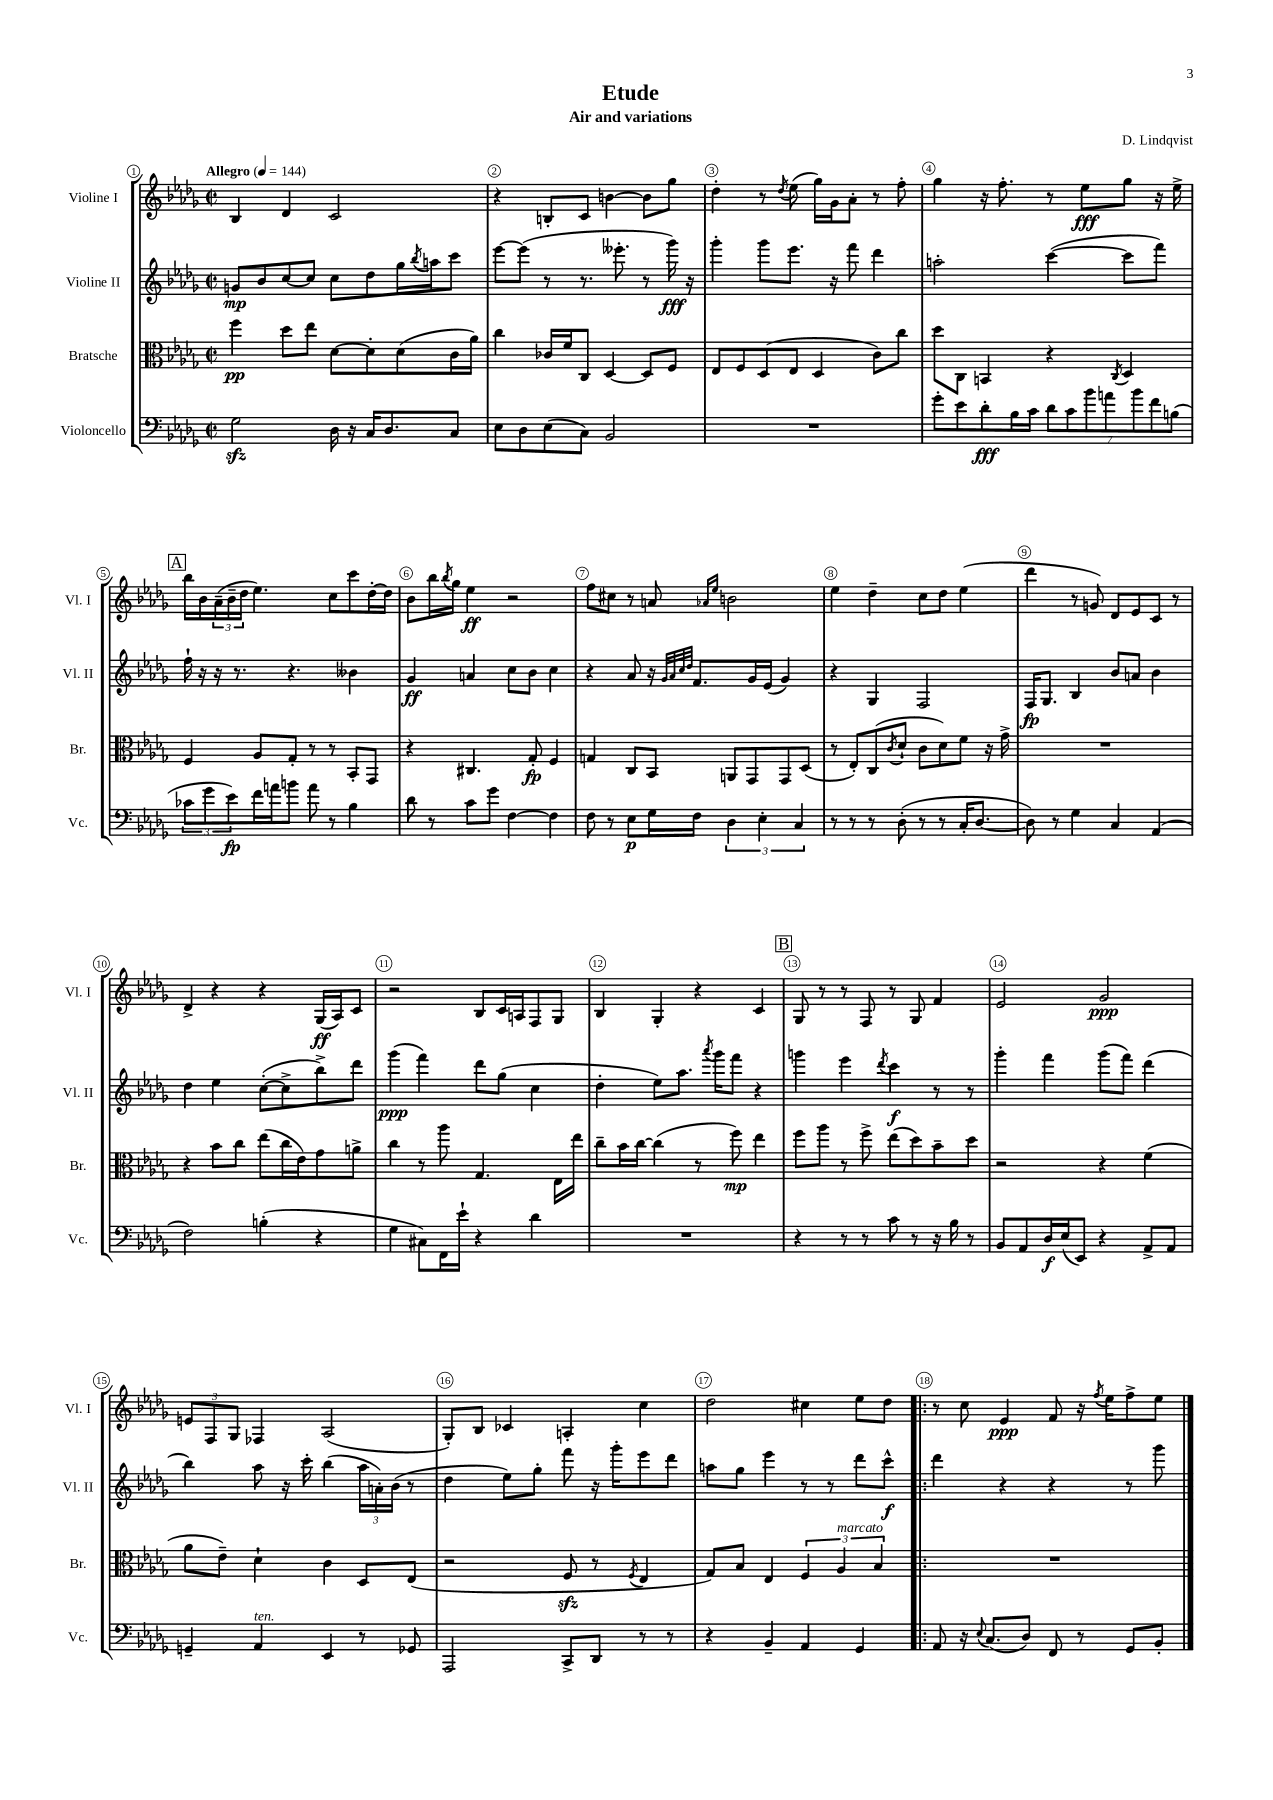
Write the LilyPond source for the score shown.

\header { title = "Etude" composer = "D. Lindqvist" subtitle = "Air and variations" }
<<
\new StaffGroup <<
\new Staff = "s0" \with { instrumentName = "Violine I" shortInstrumentName = "Vl. I" } {
    \clef treble \key des \major \defaultTimeSignature \time 2/2 \tempo "Allegro" 4 = 144
    bes4 des'4 c'2 |
    r4 b8-. c'8 b'4~ b'8 ges''8 |
    des''4-. r8 \acciaccatura { des''8 } ees''8( ges''16) ges'16 aes'8-. r8 f''8-. |
    ges''4 r16 f''8.-. r8 ees''8\fff ges''8 r16 ees''16-> |
    \mark \markup { \box "A" } bes''16 bes'16 \tuplet 3/2 { aes'16--( bes'16-- des''16 } ees''4.) c''8 c'''8 des''16~-. des''16 |
    bes'8 bes''16 \acciaccatura { bes''8 } ges''16 ees''4\ff r2 |
    f''8 cis''8 r8 a'8 \grace { aes'16 ees''16 } b'2 |
    ees''4 des''4-- c''8 des''8 ees''4( |
    des'''4 r8 g'8) des'8 ees'8 c'8 r8 |
    des'4-> r4 r4 ges16\ff( aes16) c'8 |
    r2 bes8 c'16 a16 f8 ges8 |
    bes4 ges4-. r4 c'4 |
    \mark \markup { \box "B" } ges8 r8 r8 f8 r8 ges8 f'4 |
    ees'2 ges'2\ppp |
    \tuplet 3/2 { e'8 f8 ges8 } fes4 aes2( |
    ges8-.) bes8 ces'4 a4-. c''4 |
    des''2 cis''4 ees''8 des''8 |
    \bar ".|:" r8 c''8 ees'4\ppp f'8 r16 \acciaccatura { f''8 } ees''16 f''8-> ees''8 \bar "|." |
}
\new Staff = "s1" \with { instrumentName = "Violine II" shortInstrumentName = "Vl. II" } {
    \clef treble \key des \major \defaultTimeSignature \time 2/2
    g'8\mp bes'8 c''8~ c''8 c''8 des''8 ges''16 \acciaccatura { bes''8 } a''16 c'''8 |
    ees'''8~ ees'''8( r8 r8. eeses'''8.-. r8 ges'''16\fff) r16 |
    ges'''4-. ges'''8 ees'''8. r16 f'''8 des'''4 |
    a''2-. c'''4~( c'''8 f'''8) |
    \mark \markup { \box "A" } f''16-! r16 r16 r8. r4. beses'4 |
    ges'4\ff a'4 c''8 bes'8 c''4 |
    r4 aes'8 r16 \grace { ges'32 aes'32 c''32 des''32 } f'8. ges'16 ees'16( ges'4) |
    r4 ges4 f2 |
    f16\fp ges8. bes4 bes'8 a'8 bes'4 |
    des''4 ees''4 c''8~-.( c''8-> bes''8->) des'''8 |
    ges'''4\ppp( f'''4) des'''8 ges''8( c''4 |
    des''4-. ees''8) aes''8. \acciaccatura { aes'''8 } ges'''16 f'''8 r4 |
    \mark \markup { \box "B" } g'''4 ees'''4 \acciaccatura { des'''8 } c'''4\f r8 r8 |
    ges'''4-. f'''4 ges'''8( f'''8) des'''4( |
    bes''4) aes''8 r16 c'''16-. bes''4( \tuplet 3/2 { aes''16 a'16-.) bes'16( } r8 |
    des''4 ees''8) ges''8-. f'''8 r16 ges'''16-. ees'''8 des'''8 |
    a''8 ges''8 ees'''4 r8 r8 des'''8 c'''8-^\f |
    \bar ".|:" des'''4 r4 r4 r8 ges'''8 \bar "|." |
}
\new Staff = "s2" \with { instrumentName = "Bratsche" shortInstrumentName = "Br." } {
    \clef alto \key des \major \defaultTimeSignature \time 2/2
    f''4\pp des''8 ees''8 des'8~ des'8-. des'8( c'16 aes'16) |
    c''4 ces'16 f'16 c8 des4~ des8 f8 |
    ees8 f8 des8( ees8 des4 c'8) c''8 |
    des''8 c8 b,4 r4 \acciaccatura { c8 } des4 |
    \mark \markup { \box "A" } f4 aes8 ges8-. r8 r8 bes,8-. ges,8 |
    r4 cis4. ges8-.\fp f4 |
    g4 c8 bes,8 a,8 ges,8 ges,8 des8( |
    r8 ees8-.) c8( \acciaccatura { c'8 } des'8-! c'8 des'8) f'8 r16 ges'16-> |
    R1 |
    r4 bes'8 c''8 ees''8( c''16 ees'16) ges'8 a'8-> |
    c''4 r8 aes''8 ges4. ees16 ees''16 |
    c''8-- bes'16 c''16~ c''4( r8 f''8\mp) ees''4 |
    \mark \markup { \box "B" } f''8 aes''8 r8 f''8-> ees''8( des''8) bes'8-- des''8 |
    r2 r4 f'4( |
    aes'8 ees'8--) des'4-! c'4 des8 ees8( |
    r2 f8\sfz r8 \acciaccatura { f8 } ees4 |
    ges8) bes8 ees4 \tuplet 3/2 { f4 aes4^\markup { \italic "marcato" } bes4 } |
    \bar ".|:" R1 \bar "|." |
}
\new Staff = "s3" \with { instrumentName = "Violoncello" shortInstrumentName = "Vc." } {
    \clef bass \key des \major \defaultTimeSignature \time 2/2
    ges2\sfz des16 r16 c16 des8. c8 |
    ees8 des8 ees8( c8) bes,2 |
    R1 |
    ges'8-. ees'8 des'8-.\fff bes16 c'16 \tuplet 7/4 { des'8 c'8 bes'8 a'8 bes'8 f'8 b8( } |
    \mark \markup { \box "A" } \tuplet 3/2 { ces'8 ges'8 ees'8\fp) } f'16 a'16 b'8 a'8 r8 bes4 |
    des'8 r8 c'8 ges'8 f4~ f4 |
    f8 r8 ees8\p ges16 f16 \tuplet 3/2 { des4 ees4-. c4 } |
    r8 r8 r8 des8-.( r8 r8 c16-. des8.~ |
    des8) r8 ges4 c4 aes,4( |
    f2) b4-.( r4 |
    ges4 cis8) f,16 ees'16-! r4 des'4 |
    R1 |
    \mark \markup { \box "B" } r4 r8 r8 c'8 r8 r16 bes16 r8 |
    bes,8 aes,8 des16\f ees16( ees,8) r4 aes,8-> aes,8 |
    g,4-- aes,4^\markup { \italic "ten." } ees,4 r8 ges,8 |
    aes,,2 c,8-> des,8 r8 r8 |
    r4 bes,4-- aes,4 ges,4 |
    \bar ".|:" aes,8 r16 \appoggiatura { ees8 } c8.( des8) f,8 r8 ges,8 bes,8-. \bar "|." |
}
>>
>>
\layout { \context { \Score \override BarNumber.break-visibility = ##(#f #t #t) barNumberVisibility = #all-bar-numbers-visible \override BarNumber.stencil = #(make-stencil-circler 0.1 0.3 ly:text-interface::print) } }
